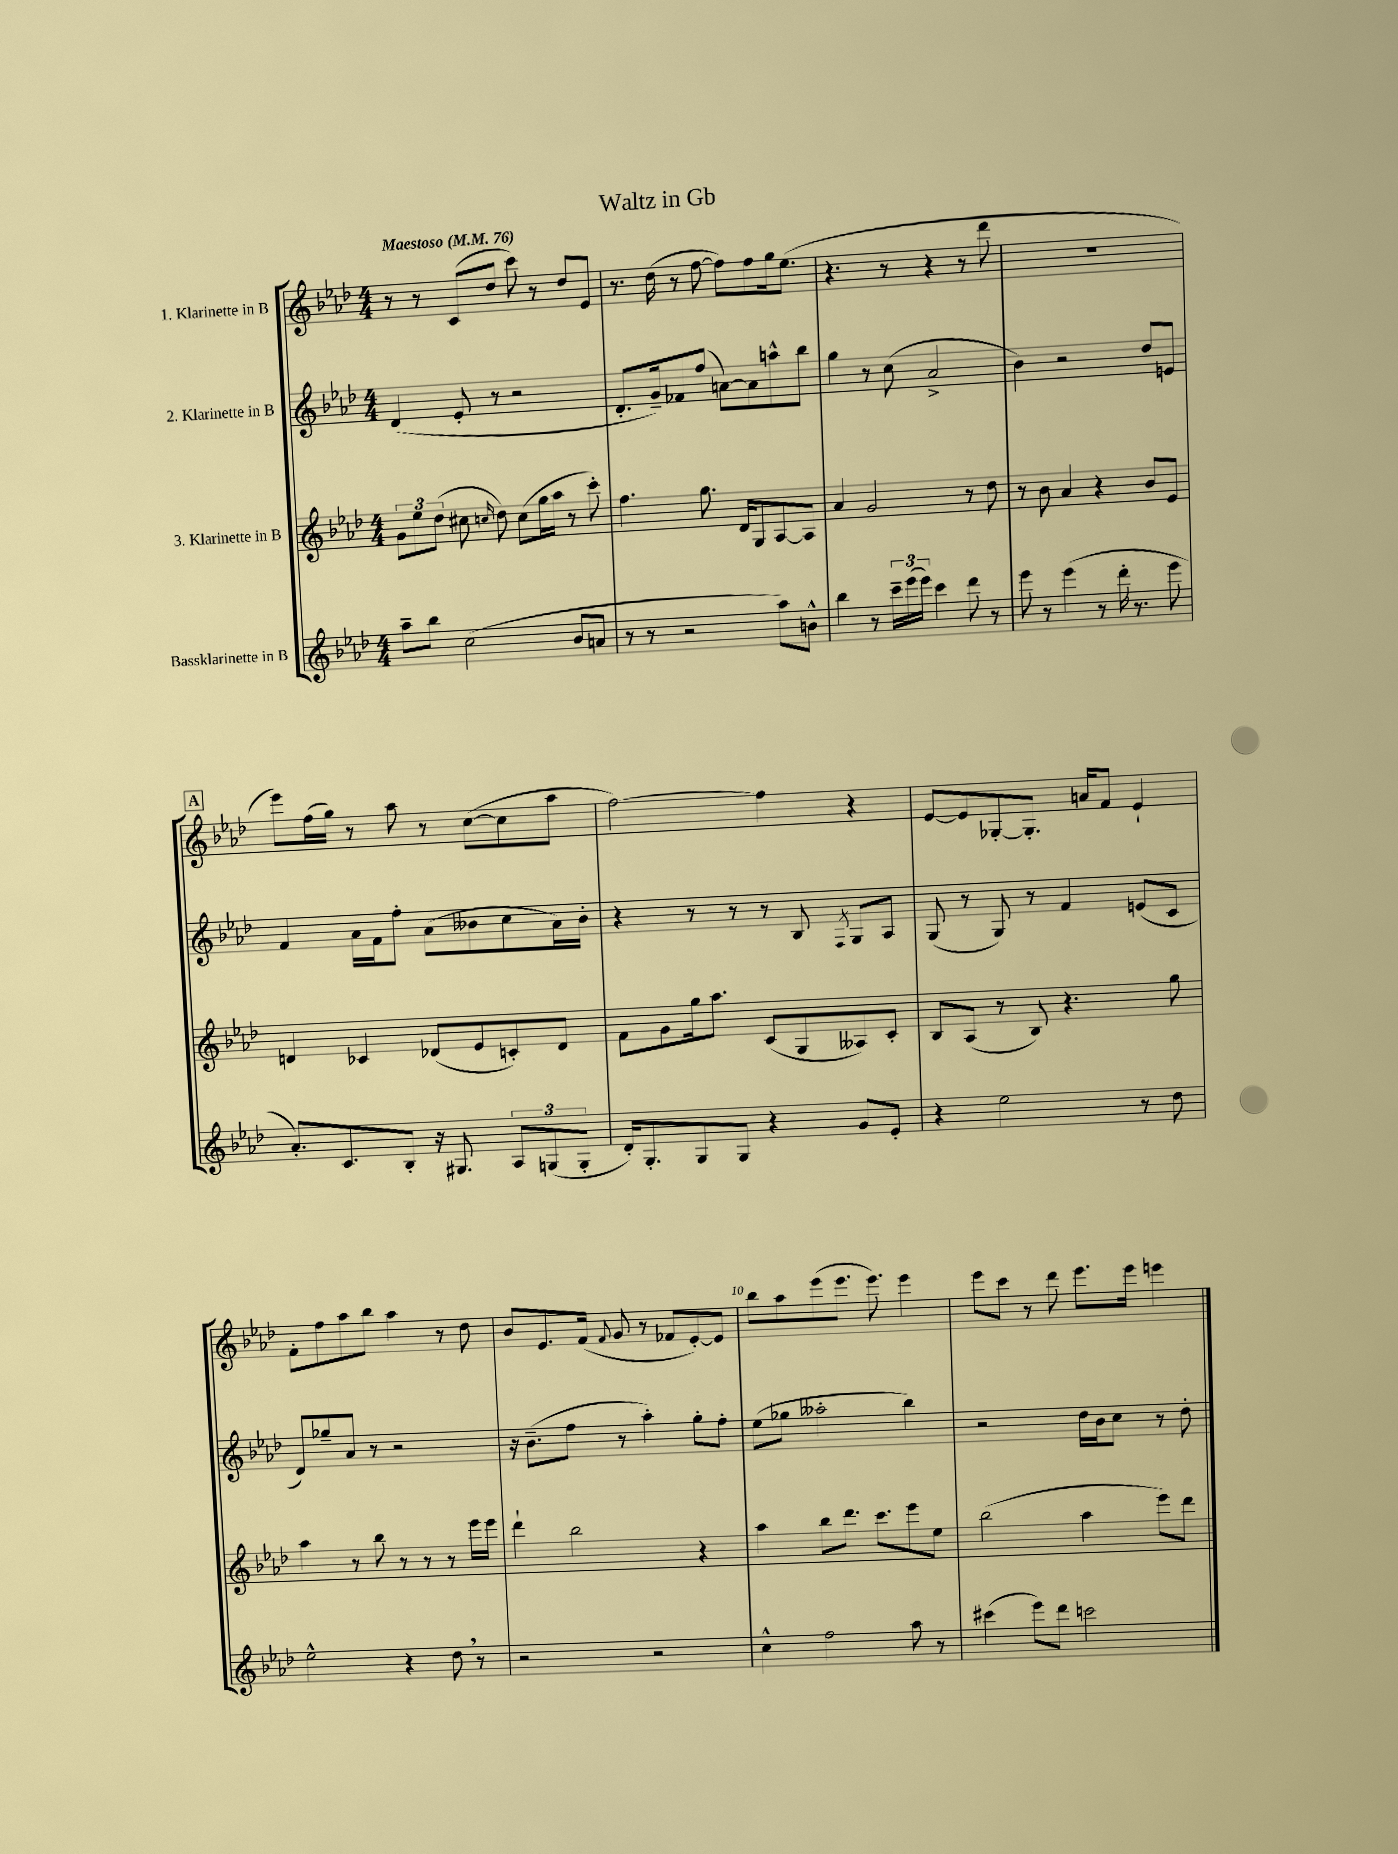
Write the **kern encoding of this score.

**kern	**kern	**kern	**kern
*staff4	*staff3	*staff2	*staff1
*clefG2	*clefG2	*clefG2	*clefG2
*k[b-e-a-d-]	*k[b-e-a-d-]	*k[b-e-a-d-]	*k[b-e-a-d-]
*M4/4	*M4/4	*M4/4	*M4/4
*MM76	*MM76	*MM76	*MM76
8aa-~\L	12g\L	(4d-/	8r
.	12ee-\	.	.
8bb-\J	.	.	8r
.	(12dd-\J	.	.
(2cc\	8cc#\	8e-'/	(8c/L
.	16qqcc/	.	.
.	8dd-\)	8r	8dd-/J
.	(8cc\L	2r	8ccc\)
.	16gg\L	.	8r
.	16aa-\JJ	.	.
8b-/L	8r	.	8dd-/L
8a/J	8ccc'\)	.	8e-/J
=	=	=	=
8r	4.ff\	8.d-'/L	8.r
8r	.	.	.
.	.	16g~/k)	(16dd-\
2r	.	8f-/	8r
.	8.gg\	(8ff/J	[8ff\
.	.	[8a\L)	8ff\]L)
.	16d-/LK	.	.
.	8G/	8a\]	8ff\
8aa-\L)	[8A-/	8aa^^\	16gg\k
.	.	.	(8.ee-\J
8b^^\J	8A-/]J	8bb-\J	.
=	=	=	=
4bb-\	4a-/	4gg\	4.r
8r	2g/	8r	.
24ccc~\LL	.	(8cc\	8r
(24eee-\	.	.	.
24eee-\JJ)	.	.	.
4ccc\	.	2a-^/	4r
8ddd-\	8r	.	8r
8r	8dd-\	.	8ddd-\
=	=	=	=
8eee-\	8r	4b-\)	1r
8r	8b-\	.	.
(4eee-\	4a-/	2r	.
8r	4r	.	.
16ddd-'\	.	.	.
8.r	.	.	.
.	8b-/L	8dd-/L	.
8eee-\	8e-/J	8e/J	.
=	=	=	=
8.a-'/L)	4d/	4f/	8eee-\L)
.	.	.	(16ff\L
8.c/	.	.	16gg\JJ)
.	4c-/	16a-\LL	8r
.	.	16f\J	.
8B-'/J	.	8ff'\J	8aa-\
16r	(8d-/L	(8a-\L	8r
8.G#/	.	.	.
.	8e-/	8b--\	([8cc\L
12A-/L	8c'/)	8cc\	8cc\]
(12G/	.	.	.
.	8d-/J	16a-\L)	8aa-\J
12G'/J	.	.	.
.	.	16b--'\JJ	.
=	=	=	=
16d-'/LK)	8f\L	4r	[2ff\)
8.G'/	.	.	.
.	8g\	.	.
8G/	16gg\k	8r	.
.	8.aa-\J	.	.
8G/J	.	8r	.
4r	(8c/L	8r	4ff\]
.	8G/	8B-/	.
.	.	8qF/	.
8g/L	8A--/)	8G/L	4r
8e-'/J	8c'/J	8A-/J	.
=	=	=	=
4r	8B-/L	(8G/	[8e-/L
.	(8A-/J	8r	8e-/]
2ee-\	8r	8G/)	[8G-'/
.	8B-/)	8r	8.G-'/]J
.	4.r	4f/	.
.	.	.	16a/LK
.	.	.	8f/J
8r	.	(8e/L	4e-`/
8dd-\	8gg\	8c/J	.
=	=	=	=
2ee-^^\	4aa-\	8d-/L)	8f'\L
.	.	8gg-~/	8ff\
.	8r	8a-/J	8aa-\
.	8bb-\	8r	8bb-\J
4r	8r	2r	4aa-\
.	8r	.	.
8dd-\	8r	.	8r
8r	16eee-\LL	.	8dd-\
.	16eee-\JJ	.	.
=	=	=	=
2r	4ddd-`\	16r	8b-/L
.	.	(8.b-~\L	.
.	.	.	8.e-/
.	2bb-\	8ff\J	.
.	.	.	(16f/Jk
.	.	.	8qqf/
.	.	8r	8g/
2r	.	4aa-'\)	8r
.	.	.	8f-/L
.	4r	8gg'\L	[8e-'/)
.	.	8ff'\J	8e-/]J
=	=	=	=
4cc^^\	4aa-\	(8ee-\L	8bb-\L
.	.	8gg-\J	8aa-\
2ff\	8bb-\L	2aa--'\	(8eee-\
.	8.ddd-\J	.	8.eee-\J
.	8.ccc\L	.	8.eee-\)
8aa-\	8eee-\	4bb-\)	4eee-\
8r	8ee-\J	.	.
=	=	=	=
(4ccc#\	(2bb-\	2r	8eee-\L
.	.	.	8ccc\J
8eee-\L)	.	.	8r
8ddd-\J	.	.	8ddd-\
2ccc\	4aa-\	16dd-\LL	8.eee-\L
.	.	16b-\J	.
.	.	8cc\J	.
.	.	.	16eee-\Jk
.	8eee-\L)	8r	4eee\
.	8ddd-\J	8dd-'\	.
==	==	==	==
*-	*-	*-	*-
